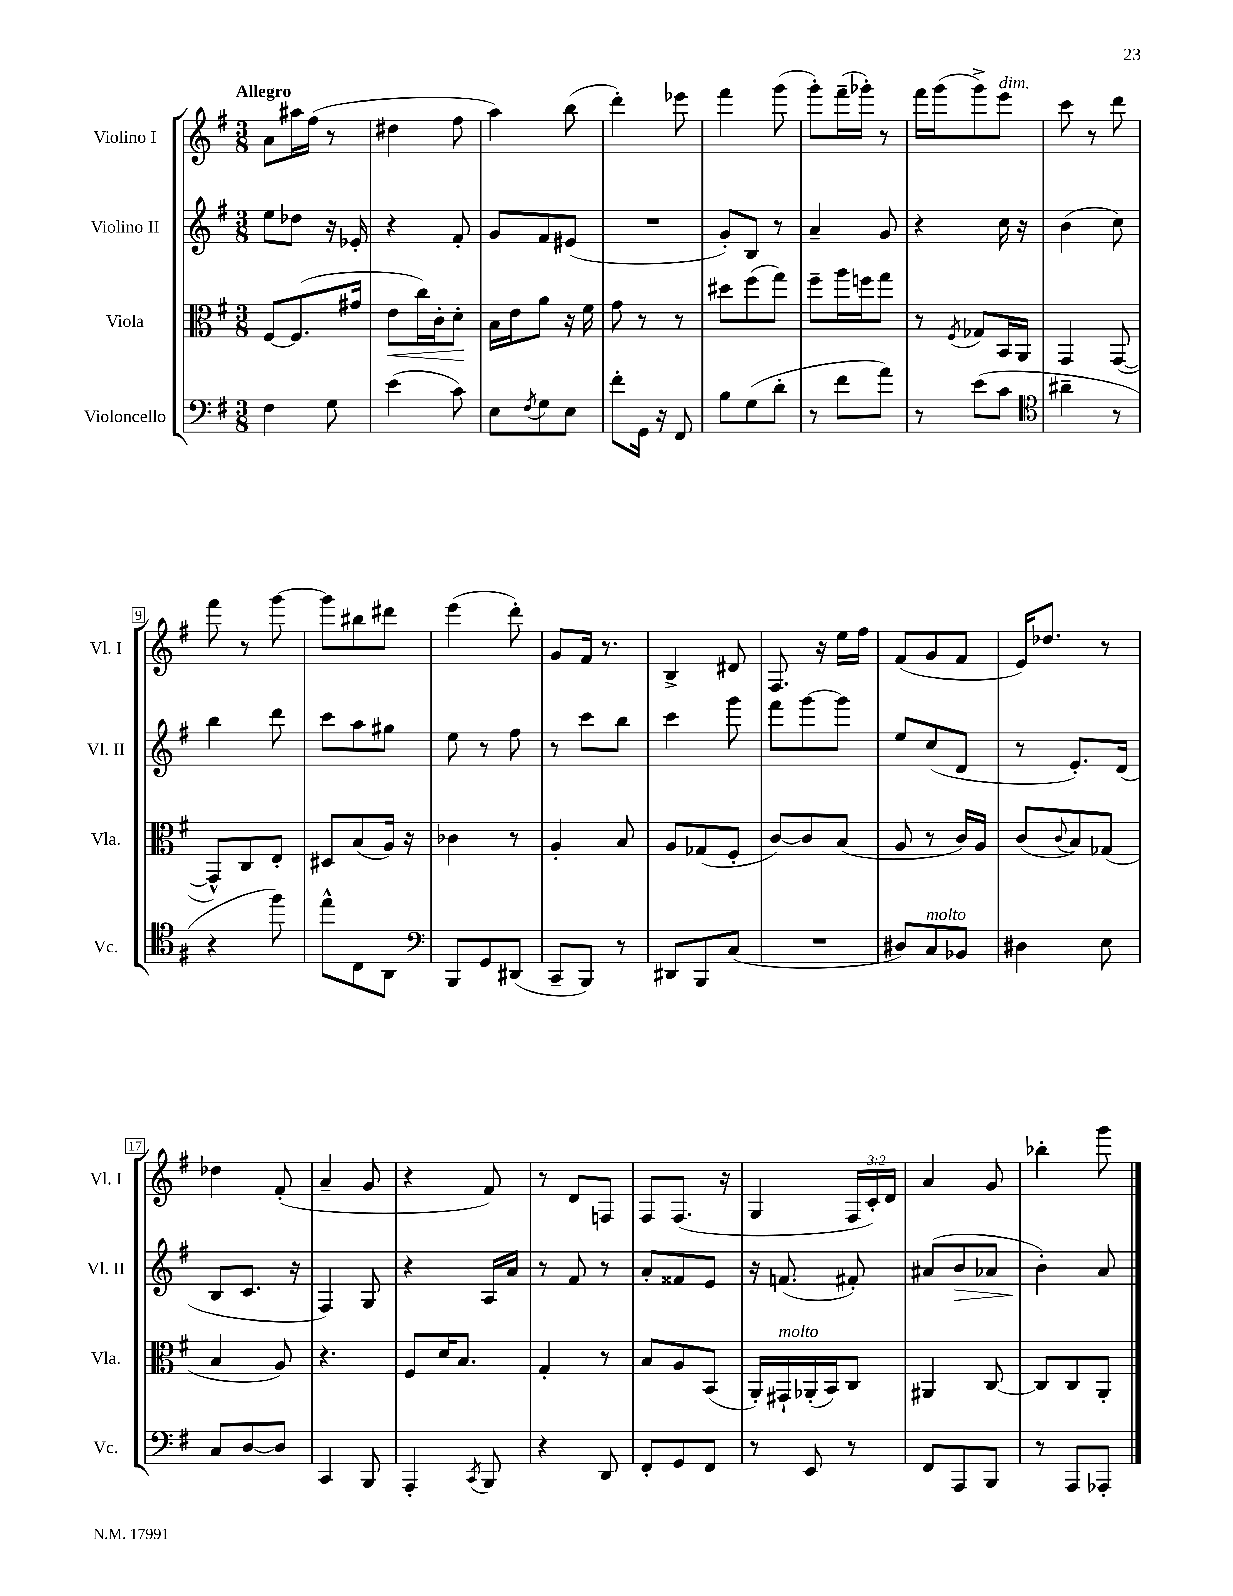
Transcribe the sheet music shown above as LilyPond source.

<<
\new StaffGroup <<
\new Staff = "s0" \with { instrumentName = "Violino I" shortInstrumentName = "Vl. I" } {
    \clef treble \key g \major \numericTimeSignature \time 3/8 \override Staff.TupletNumber.text = #tuplet-number::calc-fraction-text \tempo "Allegro"
    a'8 ais''16 fis''16( r8 |
    dis''4 fis''8 |
    a''4) b''8( |
    d'''4-.) ees'''8 |
    fis'''4 g'''8( |
    g'''8-.) fis'''16--( ges'''16-.) r8 |
    fis'''16 g'''16( g'''8->) e'''8^\markup { \italic "dim." } |
    c'''8 r8 d'''8 |
    fis'''8 r8 g'''8~ |
    g'''8 bis''8 dis'''8 |
    e'''4( d'''8-.) |
    g'8 fis'16 r8. |
    b4-> dis'8 |
    fis8. r16 e''16 fis''16 |
    fis'8( g'8 fis'8 |
    e'16) des''8. r8 |
    des''4 fis'8-.( |
    a'4-- g'8 |
    r4 fis'8) |
    r8 d'8 f8 |
    fis8 fis8.( r16 |
    g4 \tuplet 3/2 { fis16 c'16-.) d'16 } |
    a'4 g'8 |
    bes''4-. g'''8 \bar "|." |
}
\new Staff = "s1" \with { instrumentName = "Violino II" shortInstrumentName = "Vl. II" } {
    \clef treble \key g \major \numericTimeSignature \time 3/8
    e''8 des''8 r16 ees'16-. |
    r4 fis'8-. |
    g'8 fis'8 eis'8( |
    R4. |
    g'8-.) b8 r8 |
    a'4-- g'8 |
    r4 c''16 r16 |
    b'4( c''8) |
    b''4 d'''8 |
    c'''8 a''8 gis''8 |
    e''8 r8 fis''8 |
    r8 c'''8 b''8 |
    c'''4 g'''8 |
    fis'''8 g'''8~ g'''8 |
    e''8 c''8( d'8 |
    r8 e'8.-.) d'16( |
    b8 c'8. r16 |
    fis4) g8 |
    r4 a16 a'16 |
    r8 fis'8 r8 |
    a'8-. fisis'8 e'8 |
    r16 f'8.( fis'8-.) |
    ais'8( b'8\> aes'8 |
    b'4-.\!) a'8 \bar "|." |
}
\new Staff = "s2" \with { instrumentName = "Viola" shortInstrumentName = "Vla." } {
    \clef alto \key g \major \numericTimeSignature \time 3/8
    fis8~ fis8.( gis'16 |
    e'8\< c''16) c'16-. d'8-.\! |
    b16 e'16 a'8 r16 fis'16 |
    g'8 r8 r8 |
    dis''8 fis''8( g''8) |
    fis''8-- a''16 f''16 g''8 |
    r8 \acciaccatura { fis8 } ges8 b,16 a,16 |
    g,4 g,8~( |
    g,8-^) c8 e8-. |
    dis8 b8( a16) r16 |
    ces'4 r8 |
    a4-. b8 |
    a8 ges8( fis8-. |
    c'8~) c'8 b8( |
    a8 r8 c'16) a16 |
    c'8( \appoggiatura { c'8 } b8) ges8( |
    b4 a8) |
    r4. |
    fis8 d'16 b8. |
    g4-. r8 |
    b8 a8 b,8( |
    a,16-.) gis,16-!^\markup { \italic "molto" } aes,16-.( b,16) c8 |
    ais,4 c8~ |
    c8 c8 a,8-. \bar "|." |
}
\new Staff = "s3" \with { instrumentName = "Violoncello" shortInstrumentName = "Vc." } {
    \clef bass \key g \major \numericTimeSignature \time 3/8
    fis4 g8 |
    e'4( c'8) |
    e8 \acciaccatura { fis8 } g8 e8 |
    fis'8-. g,16 r16 fis,8 |
    b8 g8( d'8-. |
    r8 fis'8 a'8) |
    r8 e'8( c'8 |
    \clef tenor ais'4-- r8 |
    r4 fis''8) |
    e''8-^ c8 a,8 |
    \clef bass b,,8 g,8 dis,8( |
    c,8-- b,,8) r8 |
    dis,8 b,,8 c8( |
    R4. |
    dis8) c8^\markup { \italic "molto" } bes,8 |
    dis4 e8 |
    c8 d8~ d8 |
    c,4 b,,8 |
    a,,4-. \acciaccatura { c,8 } b,,8 |
    r4 d,8 |
    fis,8-. g,8 fis,8 |
    r8 e,8 r8 |
    fis,8 a,,8 b,,8 |
    r8 a,,8 aes,,8-. \bar "|." |
}
>>
>>
\layout { \context { \Score \override BarNumber.stencil = #(make-stencil-boxer 0.1 0.3 ly:text-interface::print) } }
